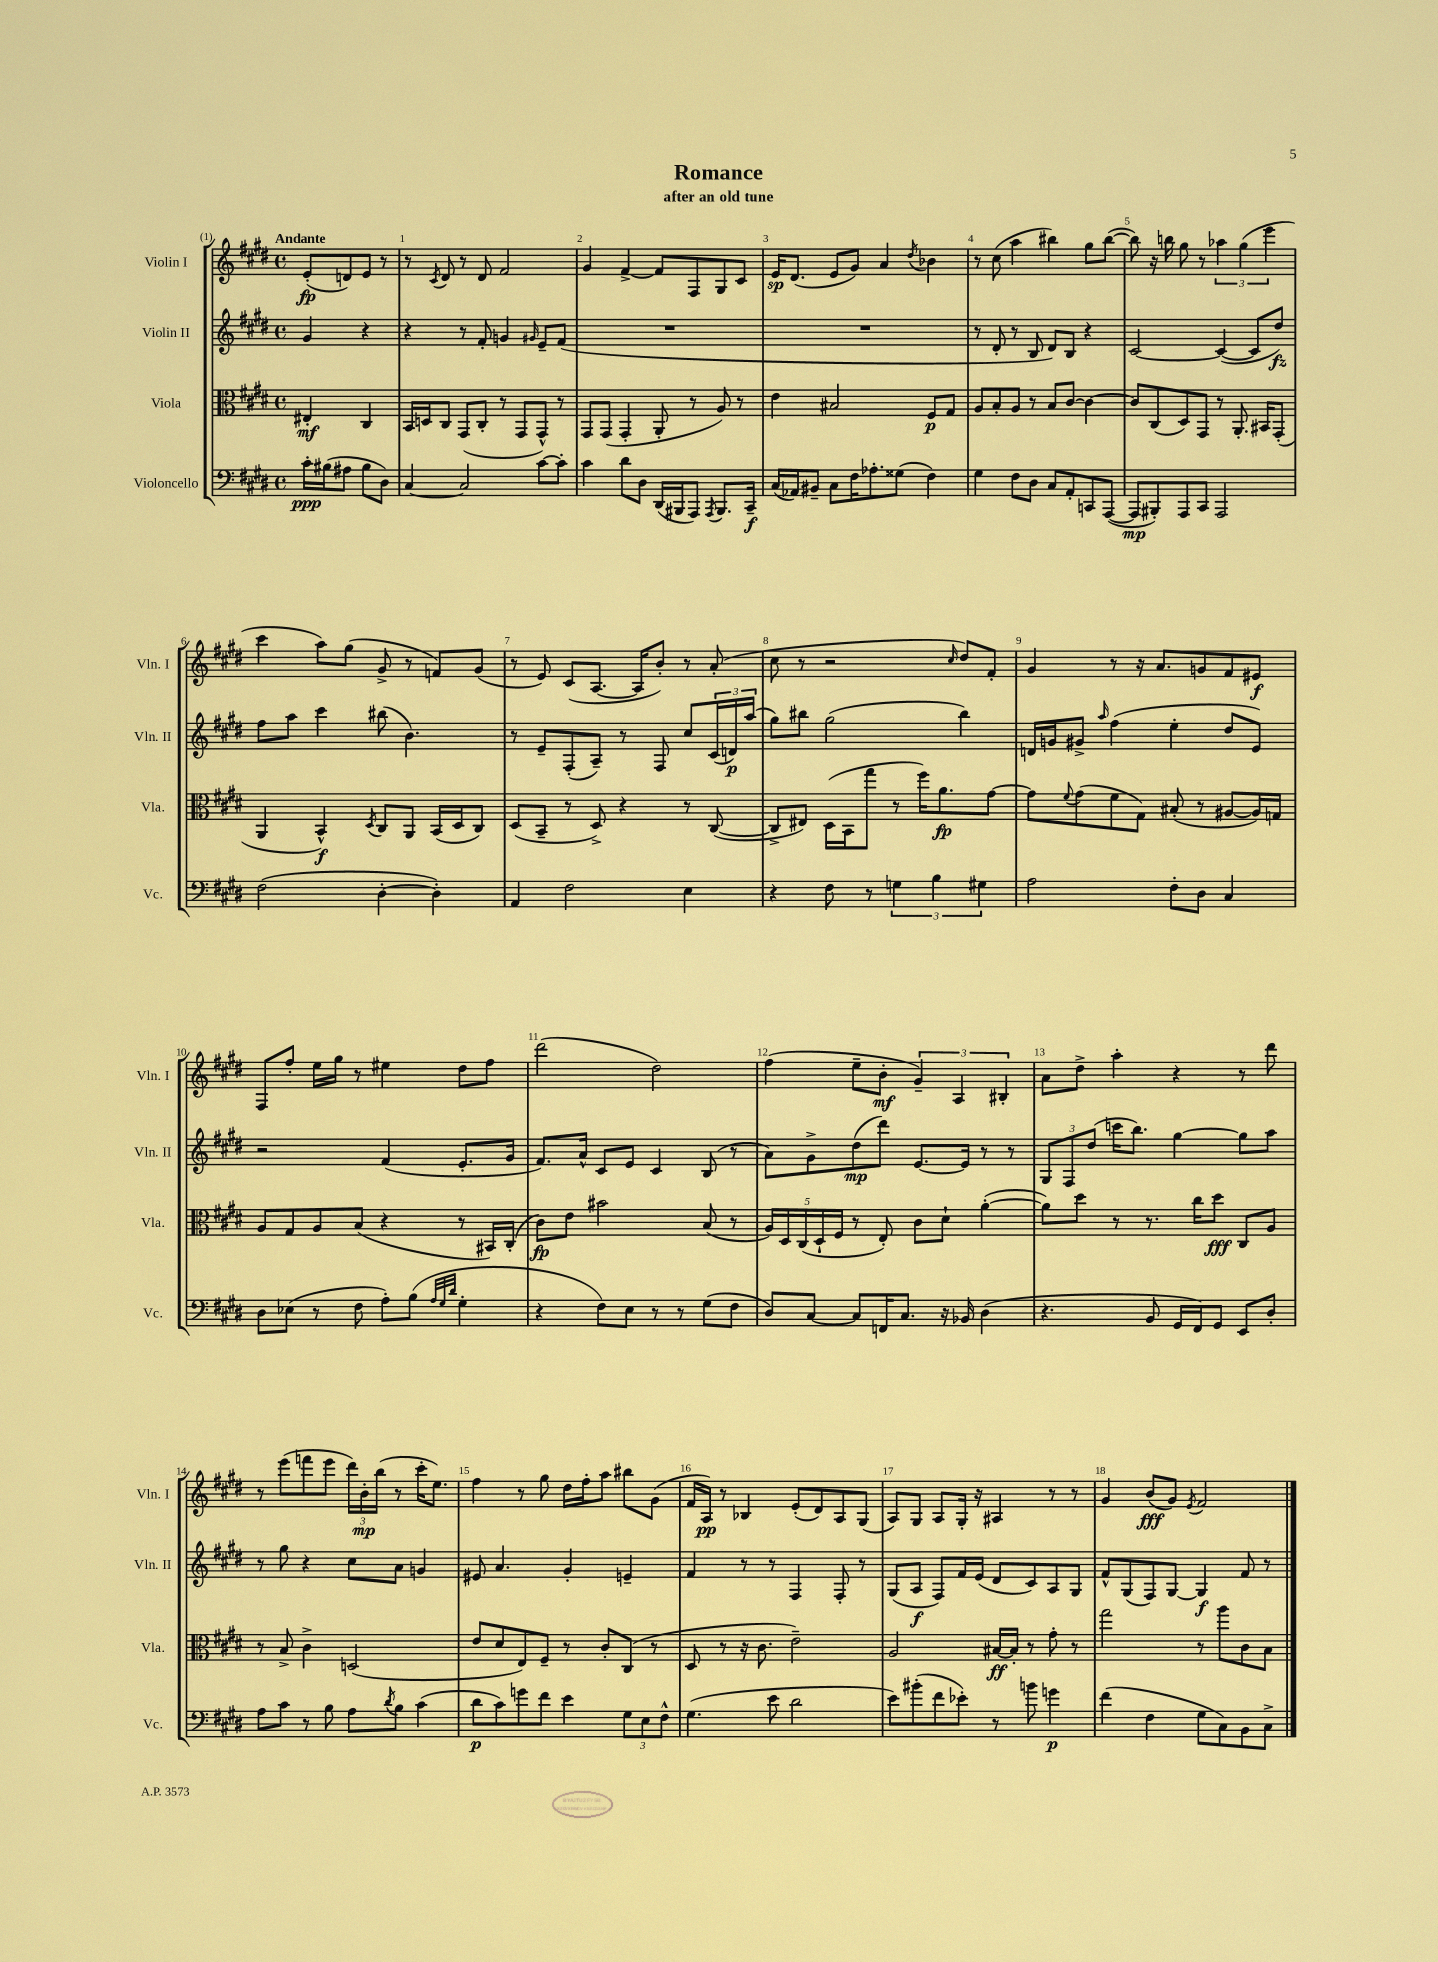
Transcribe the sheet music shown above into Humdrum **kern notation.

**kern	**kern	**kern	**kern
*staff4	*staff3	*staff2	*staff1
*clefF4	*clefC3	*clefG2	*clefG2
*k[f#c#g#d#]	*k[f#c#g#d#]	*k[f#c#g#d#]	*k[f#c#g#d#]
*M4/4	*M4/4	*M4/4	*M4/4
*met(c)	*met(c)	*met(c)	*met(c)
16c#'	4E#'	4g#	(8e'
(16B#	.	.	.
8A#	.	.	8d)
8B#	4C#	4r	8e
8D#)	.	.	8r
=	=	=	=
[4C#	16BB	4r	8r
.	16D	.	.
.	.	.	8qc#
.	8C#	.	8d#
2C#]	(8GG#	8r	8r
.	8C#'	8f#'	8d#
.	8r	4g	2f#
.	8GG#	.	.
.	.	16qqg#	.
[8c#	8GG#^^)	8e~	.
8c#']	8r	(8f#	.
=	=	=	=
4c#	8GG#	1r	4g#
.	(8GG#	.	.
8d#	4GG#'	.	[4f#^
8D#	.	.	.
(16DD#	8AA'	.	8f#]
16BBB#	.	.	.
8AAA)	8r	.	8F#
8qAAA	.	.	.
8.BBB#	8A)	.	8G#
.	8r	.	8c#
16CC#~	.	.	.
=	=	=	=
(16C#	4e	1r	16e
16AA-)	.	.	(8.d#
8BB#~	.	.	.
8C#	2B#	.	8e
16F#	.	.	8g#)
8.A-'	.	.	.
.	.	.	4a
(8G##	.	.	.
.	.	.	8qdd#
4F#)	8F#	.	4b-
.	8G#	.	.
=	=	=	=
4G#	8A	8r	8r
.	8B'	8d#'	(8cc#
8F#	8A	8r	4aa
8D#	8r	8B	.
8C#	8B	8d#)	4bb#)
8AA'	[8c#	8B	.
8CC	4c#_	4r	8gg#
([8AAA	.	.	([8bb#
=	=	=	=
8AAA]	8c#]	[2c#	8bb#])
8BBB#')	(8C#	.	16r
.	.	.	16bb
8AAA	8D#)	.	8gg#
8CC#	8GG#	.	8r
2AAA	8r	(4c#_	6aa-
.	8.AA'	.	.
.	.	.	(6gg#
.	.	8c#]	.
.	16BB#	.	.
.	.	.	6eee
.	(8GG#'	8dd#)	.
=	=	=	=
(2F#	4AA	8ff#	4ccc#
.	.	8aa	.
.	4BB^^)	4ccc#	8aa)
.	.	.	(8gg#
.	8qD#	.	.
[4D#'	8C#	(8bb#	8g#^
.	8AA	4.b)	8r
4D#'])	(16BB	.	8f)
.	16D#	.	.
.	8C#)	.	(8g#
=	=	=	=
4AA	(8D#	8r	8r
.	8BB~	8e~	8e)
2F#	8r	(8F#'	(8c#
.	8D#^)	8A~)	[8.A
.	4r	8r	.
.	.	.	16A]
.	.	8F#	8b')
4E	8r	8cc#	8r
.	([8C#	(24c#	(8a'
.	.	24d)	.
.	.	(24aa	.
=	=	=	=
4r	8C#^]	8gg#)	8cc#
.	8E#)	8bb#	8r
8F#	(16D#	(2gg#	2r
.	16BB	.	.
8r	8gg#	.	.
6G	8r	.	.
.	16ff#)	.	.
6B	.	.	.
.	8.a	.	.
.	.	.	16qqcc#
.	.	4bb#)	8dd#)
6G#	.	.	.
.	[8g#	.	8f#'
=	=	=	=
2A	8g#]	16d	4g#
.	.	16g	.
.	8qqf#	.	.
.	(8g#	8g#^	.
.	.	16qqaa	.
.	8f#	(4ff#	8r
.	8G#)	.	16r
.	.	.	8.a
8F#'	(8B#'	4ee'	.
8D#	8r	.	8g
4C#	[8A#	8dd#	8f#
.	16A#])	8e)	8e#
.	16G	.	.
=	=	=	=
8D#	8A	2r	8F#
(8E-	8G#	.	8ff#'
8r	8A	.	16ee
.	.	.	16gg#
8F#	(8B	.	8r
8A')	4r	(4f#	4ee#
(8B	.	.	.
32qqA	.	.	.
32qqG#	.	.	.
32qqd#	.	.	.
4G#'	8r	8.e'	8dd#
.	16BB#)	.	8ff#
.	(16C#'	16g#	.
=	=	=	=
4r	8c#)	8.f#)	(2ddd#
.	8e	.	.
.	.	16a^^	.
8F#)	2b#	8c#	.
8E	.	8e	.
8r	.	4c#	2dd#)
8r	.	.	.
(8G#	(8B	(8B	.
8F#	8r	8r	.
=	=	=	=
8D#)	20A)	8a)	(4ff#
.	20D#	.	.
.	(20C#	.	.
[8C#	.	8g#^	.
.	20D#`	.	.
.	20F#	.	.
8C#]	8r	(8dd#	8ee~
16FF	8E')	8ddd#)	8b'
8.C#	.	.	.
.	8c#	[8.e	6g#~)
16r	8d#`	.	.
.	.	.	6A
16BB-	.	16e]	.
(4D#	([4a'	8r	.
.	.	.	6B#'
.	.	8r	.
=	=	=	=
4.r	8a])	12G#	8a
.	.	12F#	.
.	8dd#	.	8dd#^
.	.	(12dd#	.
.	8r	16ccc	4aa'
.	.	8.bb)	.
8BB	8.r	.	.
16GG#	.	[4gg#	4r
16FF#)	16cc#	.	.
8GG#	8dd#	.	.
8EE	8C#	8gg#]	8r
8D#'	8A	8aa	8ddd#
=	=	=	=
8A	8r	8r	8r
8c#	8B^	8gg#	(8eee
8r	4c#^	4r	8fff
8B	.	.	8eee
8A	(2D	8cc#	24ddd#)
.	.	.	24b'
.	.	.	(24bb
8qd#	.	.	.
8B	.	8a	8r
(4c#	.	4g	16ccc#'
.	.	.	8.ee)
=	=	=	=
8d#	8e	8e#	4ff#
8c#)	8d#	4.a	.
8g	8E)	.	8r
8f#	8F#~	.	8gg#
4e	8r	4g#'	16dd#
.	.	.	16ff#'
.	8c#'	.	8aa
12G#	(8C#	4e~	8bb#
12E	.	.	.
.	8r	.	(8g#
12F#^^	.	.	.
=	=	=	=
(4.G#	8D#	4f#	16f#
.	.	.	16A)
.	8r	.	8r
.	16r	8r	4B-
.	8.c#	.	.
8e	.	8r	.
2d#	2e~)	4F#	(8e'
.	.	.	8d#)
.	.	8F#'	8A
.	.	8r	(8G#
=	=	=	=
8e)	2A	(8G#	8A)
(8b#'	.	8A	8G#
8f#	.	8F#)	8A
8e-')	.	16f#	16G#'
.	.	(16e	16r
8r	[16B#	8d#	4A#
.	16B#']	.	.
8b	8r	8c#)	.
4g	8g#'	8A	8r
.	8r	8G#	8r
=	=	=	=
(4f#	2gg#	8f#^^	4g#
.	.	(8G#	.
4F#	.	8F#)	(8b
.	.	[8G#	8g#)
.	.	.	8qe
8G#	8r	4G#]	2f#
8C#)	8aa	.	.
8BB	8c#	8f#	.
8C#^	8B	8r	.
==	==	==	==
*-	*-	*-	*-
